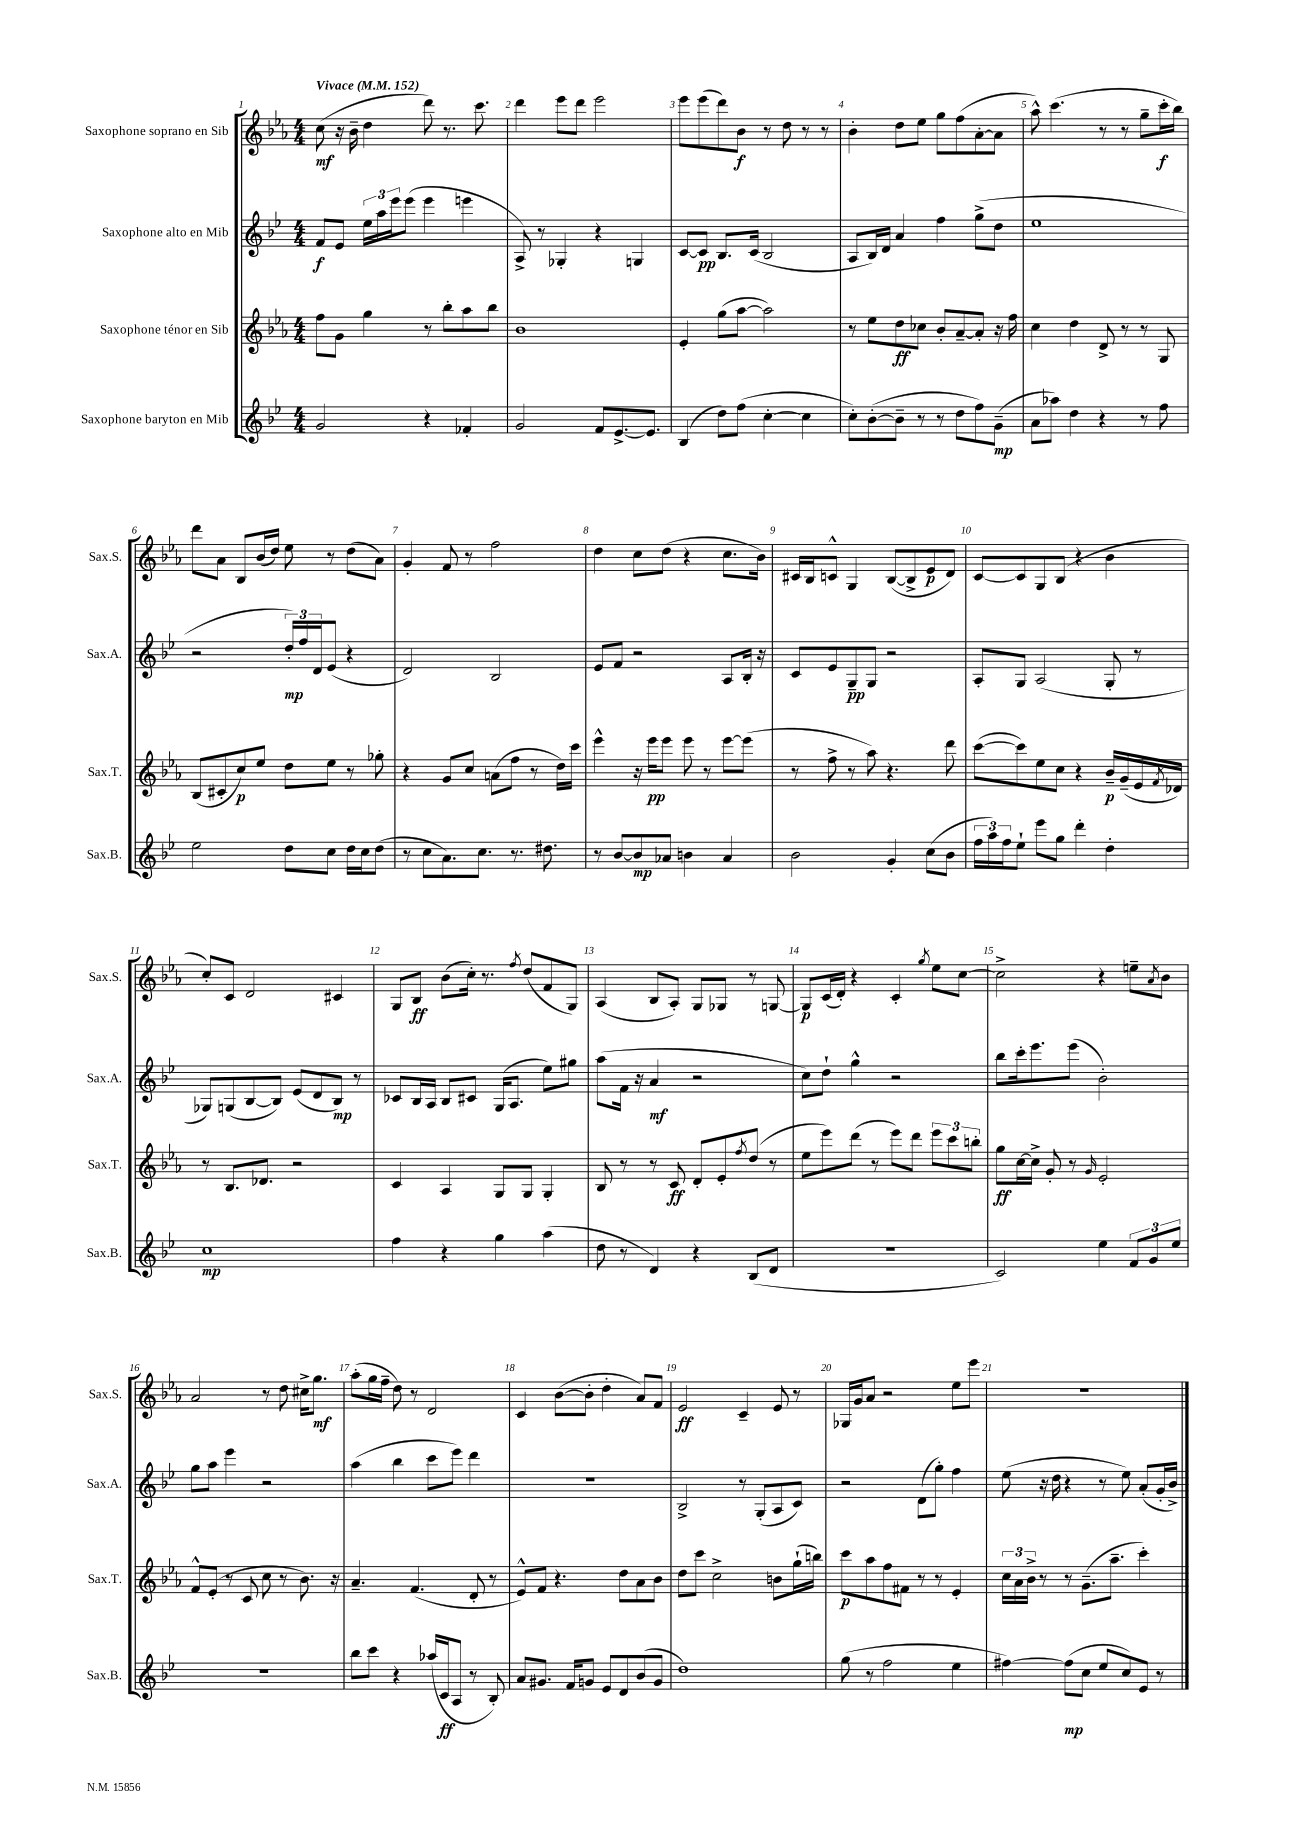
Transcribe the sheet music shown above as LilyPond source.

<<
\new StaffGroup <<
\new Staff = "s0" \with { instrumentName = "Saxophone soprano en Sib" shortInstrumentName = "Sax.S." } {
    \clef treble \key ees \major \numericTimeSignature \time 4/4 \tempo "Vivace" 4 = 152
    c''8\mf( r16 bes'16-- d''4 d'''8) r8. c'''8. |
    d'''4 ees'''8 d'''8 ees'''2 |
    ees'''8 ees'''8( d'''8) bes'8\f r8 d''8 r8 r8 |
    bes'4-. d''8 ees''8 g''8 f''8( aes'8~-. aes'8 |
    aes''8-^) c'''4.( r8 r8 g''8-- c'''16-.\f bes''16) |
    d'''8 aes'8 bes8 bes'16( d''16) ees''8 r8 d''8( aes'8) |
    g'4-. f'8 r8 f''2 |
    d''4 c''8 d''8( r4 c''8. bes'16) |
    cis'16 bes16 c'8-^ g4 bes8~( bes8-> ees'8\p d'8) |
    c'8~ c'8 g8 bes8( r4 bes'4 |
    c''8-.) c'8 d'2 cis'4 |
    g8 bes8\ff bes'8( c''16-.) r8. \acciaccatura { f''8 } d''8( f'8 g8) |
    aes4( bes8 aes8-.) g8 ges8 r8 g8~ |
    g8\p c'16( d'16-.) r4 c'4-. \acciaccatura { g''8 } ees''8 c''8~ |
    c''2-> r4 e''8-- \acciaccatura { aes'8 } bes'8 |
    aes'2 r8 d''8 cis''16-> g''8.\mf |
    aes''8-.( g''16 f''16-- d''8) r8 d'2 |
    c'4 bes'8~( bes'8-. d''4-. aes'8) f'8 |
    ees'2\ff c'4-- ees'8 r8 |
    ges16 g'16 aes'8 r2 ees''8 ees'''8 |
    r1 \bar "|." |
}
\new Staff = "s1" \with { instrumentName = "Saxophone alto en Mib" shortInstrumentName = "Sax.A." } {
    \clef treble \key bes \major \numericTimeSignature \time 4/4
    f'8\f ees'8 \tuplet 3/2 { ees''16 a''16 ees'''16 } ees'''8( ees'''4 e'''4 |
    a8->) r8 ges4-. r4 g4 |
    c'8~ c'8\pp bes8. c'16( bes2 |
    a8 bes16) d'16 a'4 f''4 g''8->( d''8 |
    ees''1 |
    r2 \tuplet 3/2 { d''16-.\mp) f''16 d'16 } ees'8( r4 |
    d'2) bes2 |
    ees'8 f'8 r2 a8 bes16-. r16 |
    c'8 ees'8 g8--\pp g8 r2 |
    a8-. g8 a2( g8-. r8 |
    ges8) g8( bes8~ bes8) ees'8( d'8 bes8\mp) r8 |
    ces'8 bes16 a16 bes8 cis'8 g16( a8. ees''8) gis''8 |
    a''8( f'16 r16 a'4\mf r2 |
    c''8) d''8-! g''4-^ r2 |
    bes''8 c'''16-. ees'''8. ees'''8( bes'2-.) |
    g''8 a''8 ees'''4 r2 |
    a''4( bes''4 c'''8 ees'''8) d'''4 |
    R1 |
    bes2-> r8 g8-.( a8 c'8) |
    r2 d'8( g''8-.) f''4 |
    ees''8( r16 d''16 r4 r8 ees''8) a'8-.( g'16-. bes'16->) \bar "|." |
}
\new Staff = "s2" \with { instrumentName = "Saxophone ténor en Sib" shortInstrumentName = "Sax.T." } {
    \clef treble \key ees \major \numericTimeSignature \time 4/4
    f''8 g'8 g''4 r8 bes''8-. aes''8 bes''8 |
    bes'1 |
    ees'4-. g''8( aes''8~ aes''2) |
    r8 ees''8 d''8\ff ces''8 bes'8-. aes'8~-- aes'8-. r16 f''16 |
    c''4 d''4 d'8-> r8 r8 g8 |
    bes8( cis'8-. c''8\p) ees''8 d''8 ees''8 r8 ges''8-. |
    r4 g'8 c''8 a'8( f''8 r8 d''16) c'''16 |
    ees'''4-^ r16 ees'''16\pp ees'''8 ees'''8 r8 ees'''8~ ees'''8( |
    r8 f''8-> r8 aes''8) r4. d'''8 |
    c'''8~( c'''8) ees''8 c''8 r4 bes'16--\p g'16--( ees'16 \acciaccatura { f'8 } des'16) |
    r8 bes8. des'8. r2 |
    c'4 aes4 g8 g8 g4-. |
    bes8 r8 r8 c'8\ff d'8-. ees'8-. \acciaccatura { f''8 } d''8( r8 |
    ees''8 ees'''8) d'''8( r8 ees'''8) d'''8 \tuplet 3/2 { ees'''8 c'''8 b''8-. } |
    g''8\ff c''16~ c''16-> g'8-. r8 \grace { g'16 } ees'2-. |
    f'8-^ ees'8-.( r8 c'8 c''8 r8 bes'8.) r16 |
    aes'4.-- f'4.( d'8-. r8 |
    ees'8-^) f'8 r4. d''8 aes'8 bes'8 |
    d''8 c'''8 c''2-> b'8 g''16-!( b''16) |
    c'''8\p aes''8 f''8 fis'8 r8 r8 ees'4-. |
    \tuplet 3/2 { c''16 aes'16 bes'16-> } r8 r8 g'8.--( aes''8.-- c'''4-.) \bar "|." |
}
\new Staff = "s3" \with { instrumentName = "Saxophone baryton en Mib" shortInstrumentName = "Sax.B." } {
    \clef treble \key bes \major \numericTimeSignature \time 4/4
    g'2 r4 fes'4-. |
    g'2 f'8 ees'8.~-> ees'8. |
    bes4( d''8) f''8( c''4~-. c''4 |
    c''8-.) bes'8~-.( bes'8-- r8 r8 d''8 f''8) g'8--\mp( |
    a'8 aes''8) d''4 r4 r8 f''8 |
    ees''2 d''8 c''8 d''16 c''16 d''8( |
    r8 c''8 a'8.) c''8. r8. dis''8. |
    r8 bes'8~ bes'8\mp aes'8 b'4 aes'4 |
    bes'2 g'4-. c''8( bes'8 |
    \tuplet 3/2 { f''16 a''16) f''16 } ees''8-! ees'''8 g''8 d'''4-. d''4-. |
    c''1\mp |
    f''4 r4 g''4 a''4( |
    d''8 r8 d'4) r4 bes8( d'8 |
    R1 |
    c'2) ees''4 \tuplet 3/2 { f'8 g'8 ees''8 } |
    R1 |
    bes''8 c'''8 r4 aes''16( c'16\ff a8 r8 bes8-.) |
    a'8 gis'8. f'16 g'8 ees'8 d'8 bes'8( g'8 |
    d''1) |
    g''8( r8 f''2 ees''4 |
    fis''4~) fis''8\mp( c''8 ees''8 c''8) ees'8 r8 \bar "|." |
}
>>
>>
\layout { \context { \Score \override BarNumber.break-visibility = ##(#f #t #t) barNumberVisibility = #all-bar-numbers-visible } }
